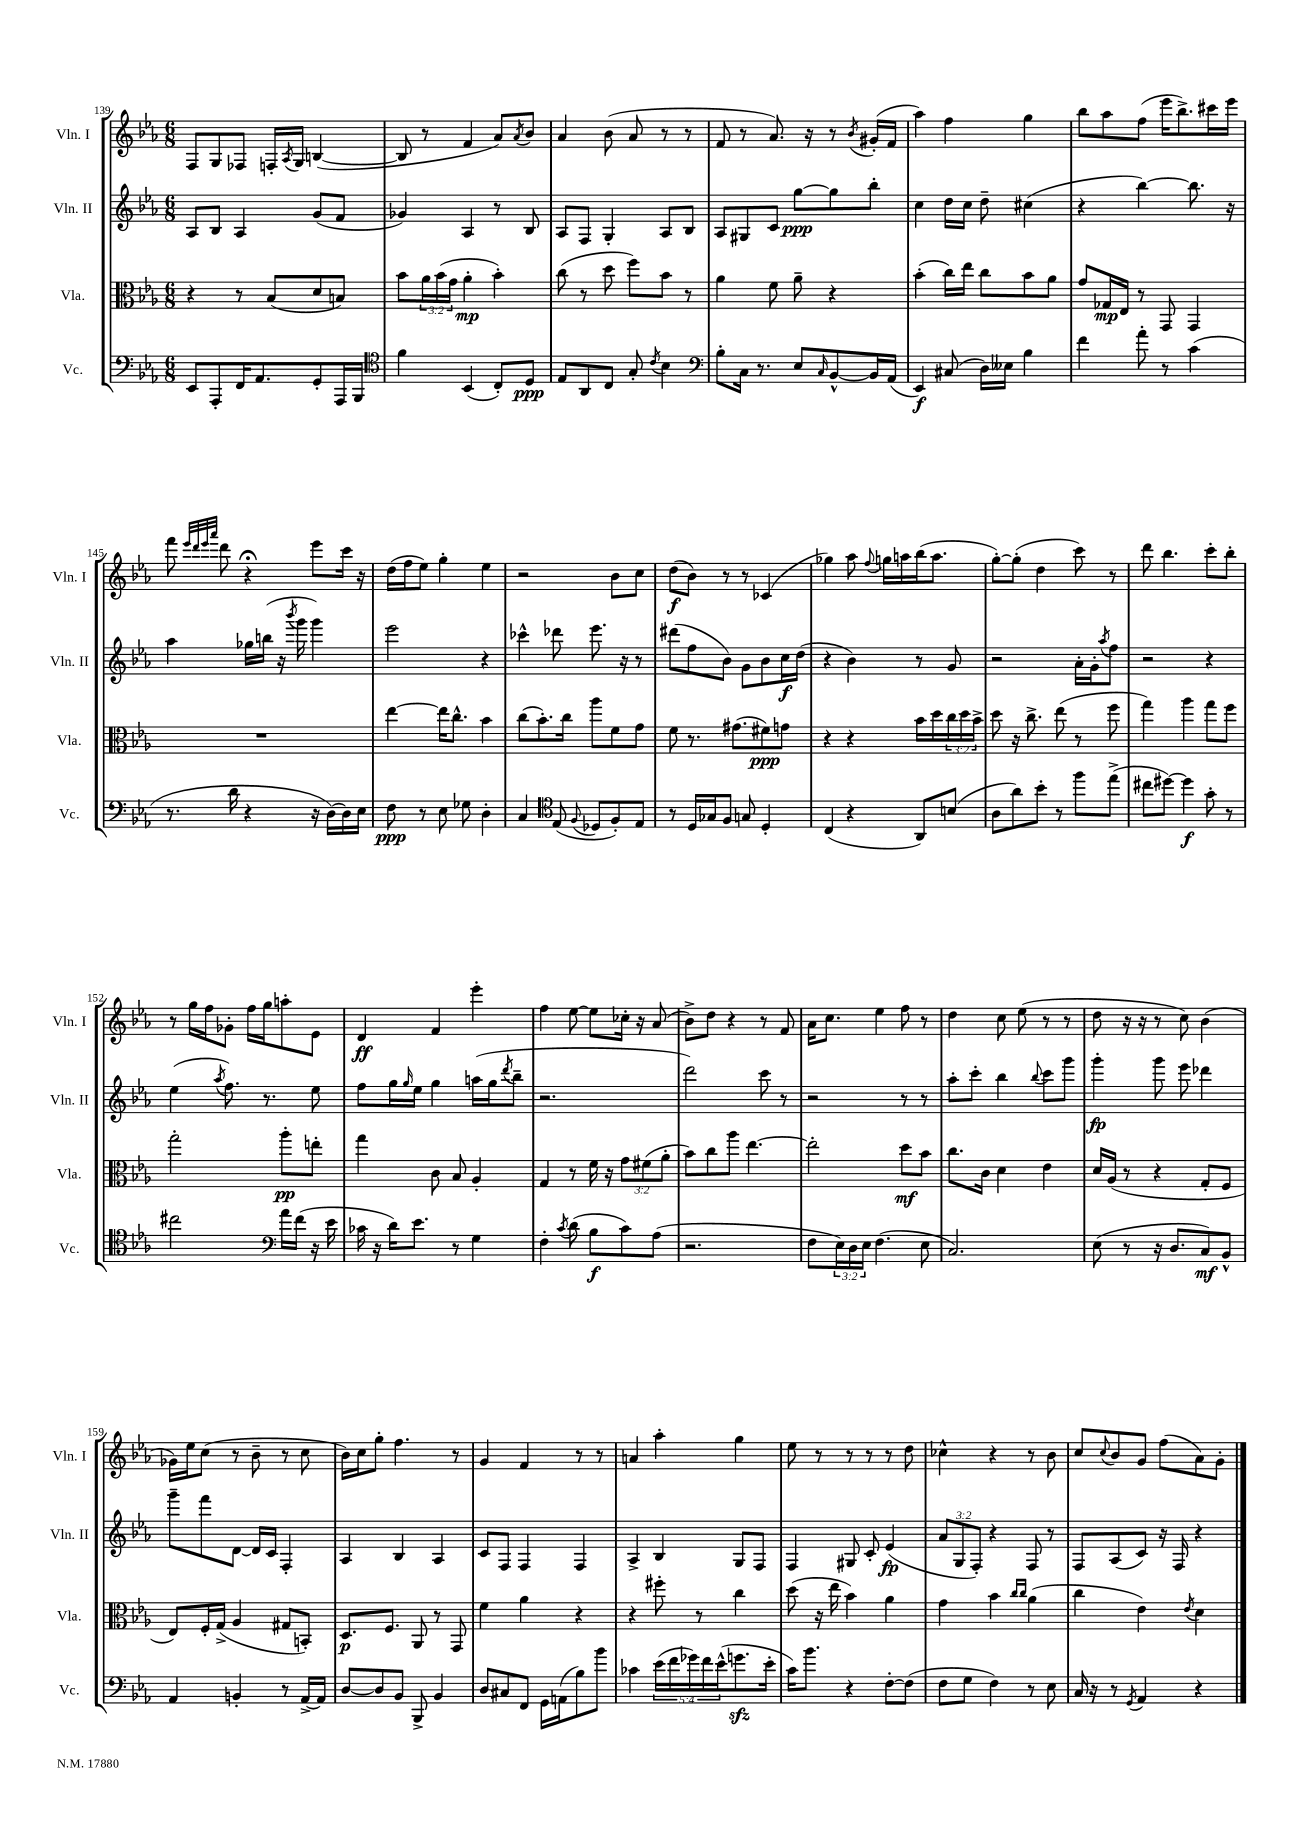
<<
\new StaffGroup <<
\new Staff = "s0" \with { instrumentName = "Vln. I" shortInstrumentName = "Vln. I" } {
    \clef treble \key ees \major \numericTimeSignature \time 6/8
    f8 g8 fes8 f16-. \acciaccatura { aes8 } g16 b4~( |
    b8 r8 f'4 aes'8) \acciaccatura { aes'8 } bes'8 |
    aes'4 bes'8( aes'8 r8 r8 |
    f'8 r8 aes'8.) r16 r8 \acciaccatura { bes'8 } gis'16-.( f'16 |
    aes''4) f''4 g''4 |
    bes''8 aes''8 f''8( ees'''16 bes''8.->) cis'''16 ees'''16 |
    f'''8 \grace { ees'''32 d'''32 ees'''32 aes'''32 } d'''8 r4\fermata ees'''8 c'''16 r16 |
    d''16( f''16 ees''8) g''4-. ees''4 |
    r2 bes'8 c''8 |
    d''8\f( bes'8) r8 r8 ces'4( |
    ges''4) aes''8 \appoggiatura { f''8 } g''16 a''16 bes''16( a''8. |
    g''8~-.) g''8-.( d''4 c'''8) r8 |
    d'''8 bes''4. c'''8-. bes''8-. |
    r8 g''16 f''16 ges'8-. f''16 g''16 a''8-. ees'8 |
    d'4\ff f'4 ees'''4-. |
    f''4 ees''8~ ees''8 ces''16-. r16 aes'8( |
    bes'8->) d''8 r4 r8 f'8 |
    aes'16 c''8. ees''4 f''8 r8 |
    d''4 c''8 ees''8( r8 r8 |
    d''8 r16 r16 r8 c''8) bes'4( |
    ges'16) ees''16 c''8( r8 bes'8-- r8 c''8 |
    bes'16) c''16 g''8-. f''4. r8 |
    g'4 f'4 r8 r8 |
    a'4 aes''4-. g''4 |
    ees''8 r8 r8 r8 r8 d''8 |
    ces''4-^ r4 r8 bes'8 |
    c''8 \appoggiatura { c''8 } bes'8 g'8 f''8( aes'8) g'8-. \bar "|." |
}
\new Staff = "s1" \with { instrumentName = "Vln. II" shortInstrumentName = "Vln. II" } {
    \clef treble \key ees \major \numericTimeSignature \time 6/8 \override Staff.TupletNumber.text = #tuplet-number::calc-fraction-text
    aes8 bes8 aes4 g'8( f'8 |
    ges'4) aes4 r8 bes8 |
    aes8 f8 g4-. aes8 bes8 |
    aes8 gis8 c'8 g''8~\ppp g''8 bes''8-. |
    c''4 d''16 c''16 d''8-- cis''4( |
    r4 bes''4~) bes''8. r16 |
    aes''4 ges''16 b''16( r16 \acciaccatura { bes'''8 } g'''16 g'''4) |
    ees'''2 r4 |
    ces'''4-^ des'''8 ees'''8. r16 r8 |
    dis'''8( f''8 bes'8) g'8 bes'8 c''16\f d''16( |
    r4 bes'4) r8 g'8 |
    r2 aes'16-. g'16-. \acciaccatura { aes''8 } f''8 |
    r2 r4 |
    ees''4( \acciaccatura { aes''8 } f''8.) r8. ees''8 |
    f''8 g''16 \grace { g''16 } ees''16 g''4 a''16( g''16 \acciaccatura { d'''8 } bes''8-- |
    r2. |
    d'''2) c'''8 r8 |
    r2 r8 r8 |
    aes''8-. c'''8-. bes''4 \appoggiatura { bes''8 } c'''8 g'''8 |
    g'''4-.\fp g'''8 ees'''8 des'''4 |
    g'''8-- f'''8 d'8~ d'16 c'16 f4-. |
    aes4 bes4 aes4 |
    c'8 f8 f4 f4 |
    aes4-> bes4 g8 f8 |
    f4 gis8 c'8-. ees'4\fp( |
    \tuplet 3/2 { aes'8 g8 f8-.) } r4 f8 r8 |
    f8 aes8( c'8) r16 f16 r4 \bar "|." |
}
\new Staff = "s2" \with { instrumentName = "Vla." shortInstrumentName = "Vla." } {
    \clef alto \key ees \major \numericTimeSignature \time 6/8 \override Staff.TupletNumber.text = #tuplet-number::calc-fraction-text
    r4 r8 bes8( d'8 b8) |
    bes'8 \tuplet 3/2 { aes'16 bes'16( g'16 } aes'4-.\mp bes'4-.) |
    c''8( r8 d''8 f''8) bes'8 r8 |
    aes'4 f'8 aes'8-- r4 |
    bes'4-.( c''16) ees''16 c''8 bes'8 aes'8 |
    g'8 ges16\mp ees16 r8 g,8 g,4 |
    R2. |
    ees''4~ ees''16 c''8.-^ bes'4 |
    c''8( bes'8.-.) c''16 aes''8 f'8 g'8 |
    f'8 r8. gis'8.( fis'8\ppp) g'8 |
    r4 r4 bes'16 d''16 \tuplet 3/2 { c''16 d''16 bes'16-> } |
    d''8 r16 c''8.-> ees''8( r8 f''8 |
    g''4) aes''4 g''8 f''8 |
    g''2-. aes''8-.\pp e''8-. |
    g''4 c'8 bes8 aes4-. |
    g4 r8 f'16 r16 \tuplet 3/2 { g'8 fis'8( aes'8-. } |
    bes'8) c''8 aes''8 ees''4.~ |
    ees''2-. d''8\mf bes'8 |
    c''8. c'16 d'4 ees'4 |
    d'16 aes16( r8 r4 g8-. f8 |
    ees8) f16-. g16->( aes4 gis8 b,8-.) |
    d8.\p f8. aes,8 r8 g,8 |
    f'4 aes'4 r4 |
    r4 fis''8-. r8 c''4 |
    d''8( r16 ees''16 bes'4) aes'4 |
    g'4 bes'4 \grace { c''16 c''16 } aes'4( |
    c''4 ees'4) \acciaccatura { ees'8 } d'4 \bar "|." |
}
\new Staff = "s3" \with { instrumentName = "Vc." shortInstrumentName = "Vc." } {
    \clef bass \key ees \major \numericTimeSignature \time 6/8 \override Staff.TupletNumber.text = #tuplet-number::calc-fraction-text
    ees,8 aes,,8-. f,16 aes,8. g,8-. aes,,16 bes,,16 |
    \clef tenor f'4 bes,4( c8-.) d8\ppp |
    ees8 aes,8 c8 g8-. \acciaccatura { c'8 } bes4 |
    \clef bass bes8-. c16 r8. ees8 \grace { c16 } bes,8~-^ bes,16 aes,16( |
    ees,4\f) cis8( d16) eeses16 bes4 |
    f'4 aes'8-. r8 c'4( |
    r8. d'16 r4 r16 d16~) d16 ees16 |
    f8\ppp r8 ees8 ges8 d4-. |
    c4 \clef tenor ees8( \appoggiatura { f8 } des8 f8-.) ees8 |
    r8 d16 ges16 f8 g8 d4-. |
    c4( r4 aes,8) b8( |
    aes8 aes'8) bes'8-. r8 f''8 ees''8->( |
    cis''8 dis''8~) dis''4\f g'8-. r8 |
    cis''2 \clef bass aes'16 f'16( r16 ees'16 |
    ces'16 r16 d'16) ees'8. r8 g4 |
    f4-. \acciaccatura { c'8 } d'8( bes8\f c'8) aes8( |
    r2. |
    f8 \tuplet 3/2 { ees16) d16 ees16 } f4.( ees8 |
    c2.) |
    ees8( r8 r16 d8. c8\mf) bes,8-^ |
    aes,4 b,4-. r8 aes,16~-> aes,16 |
    d8~ d8 bes,8 bes,,8-> bes,4 |
    d8 cis8 f,8 g,16 a,16( bes8) bes'8 |
    ces'4 \tuplet 5/4 { ees'16( f'16 ges'16) f'16 ees'16-^( } g'8.\sfz ees'16-. |
    c'16) bes'8. r4 f8~-. f8( |
    f8 g8 f4) r8 ees8 |
    c16 r16 r8 \acciaccatura { g,8 } aes,4 r4 \bar "|." |
}
>>
>>
\layout { \context { \Score currentBarNumber = #139 } }
